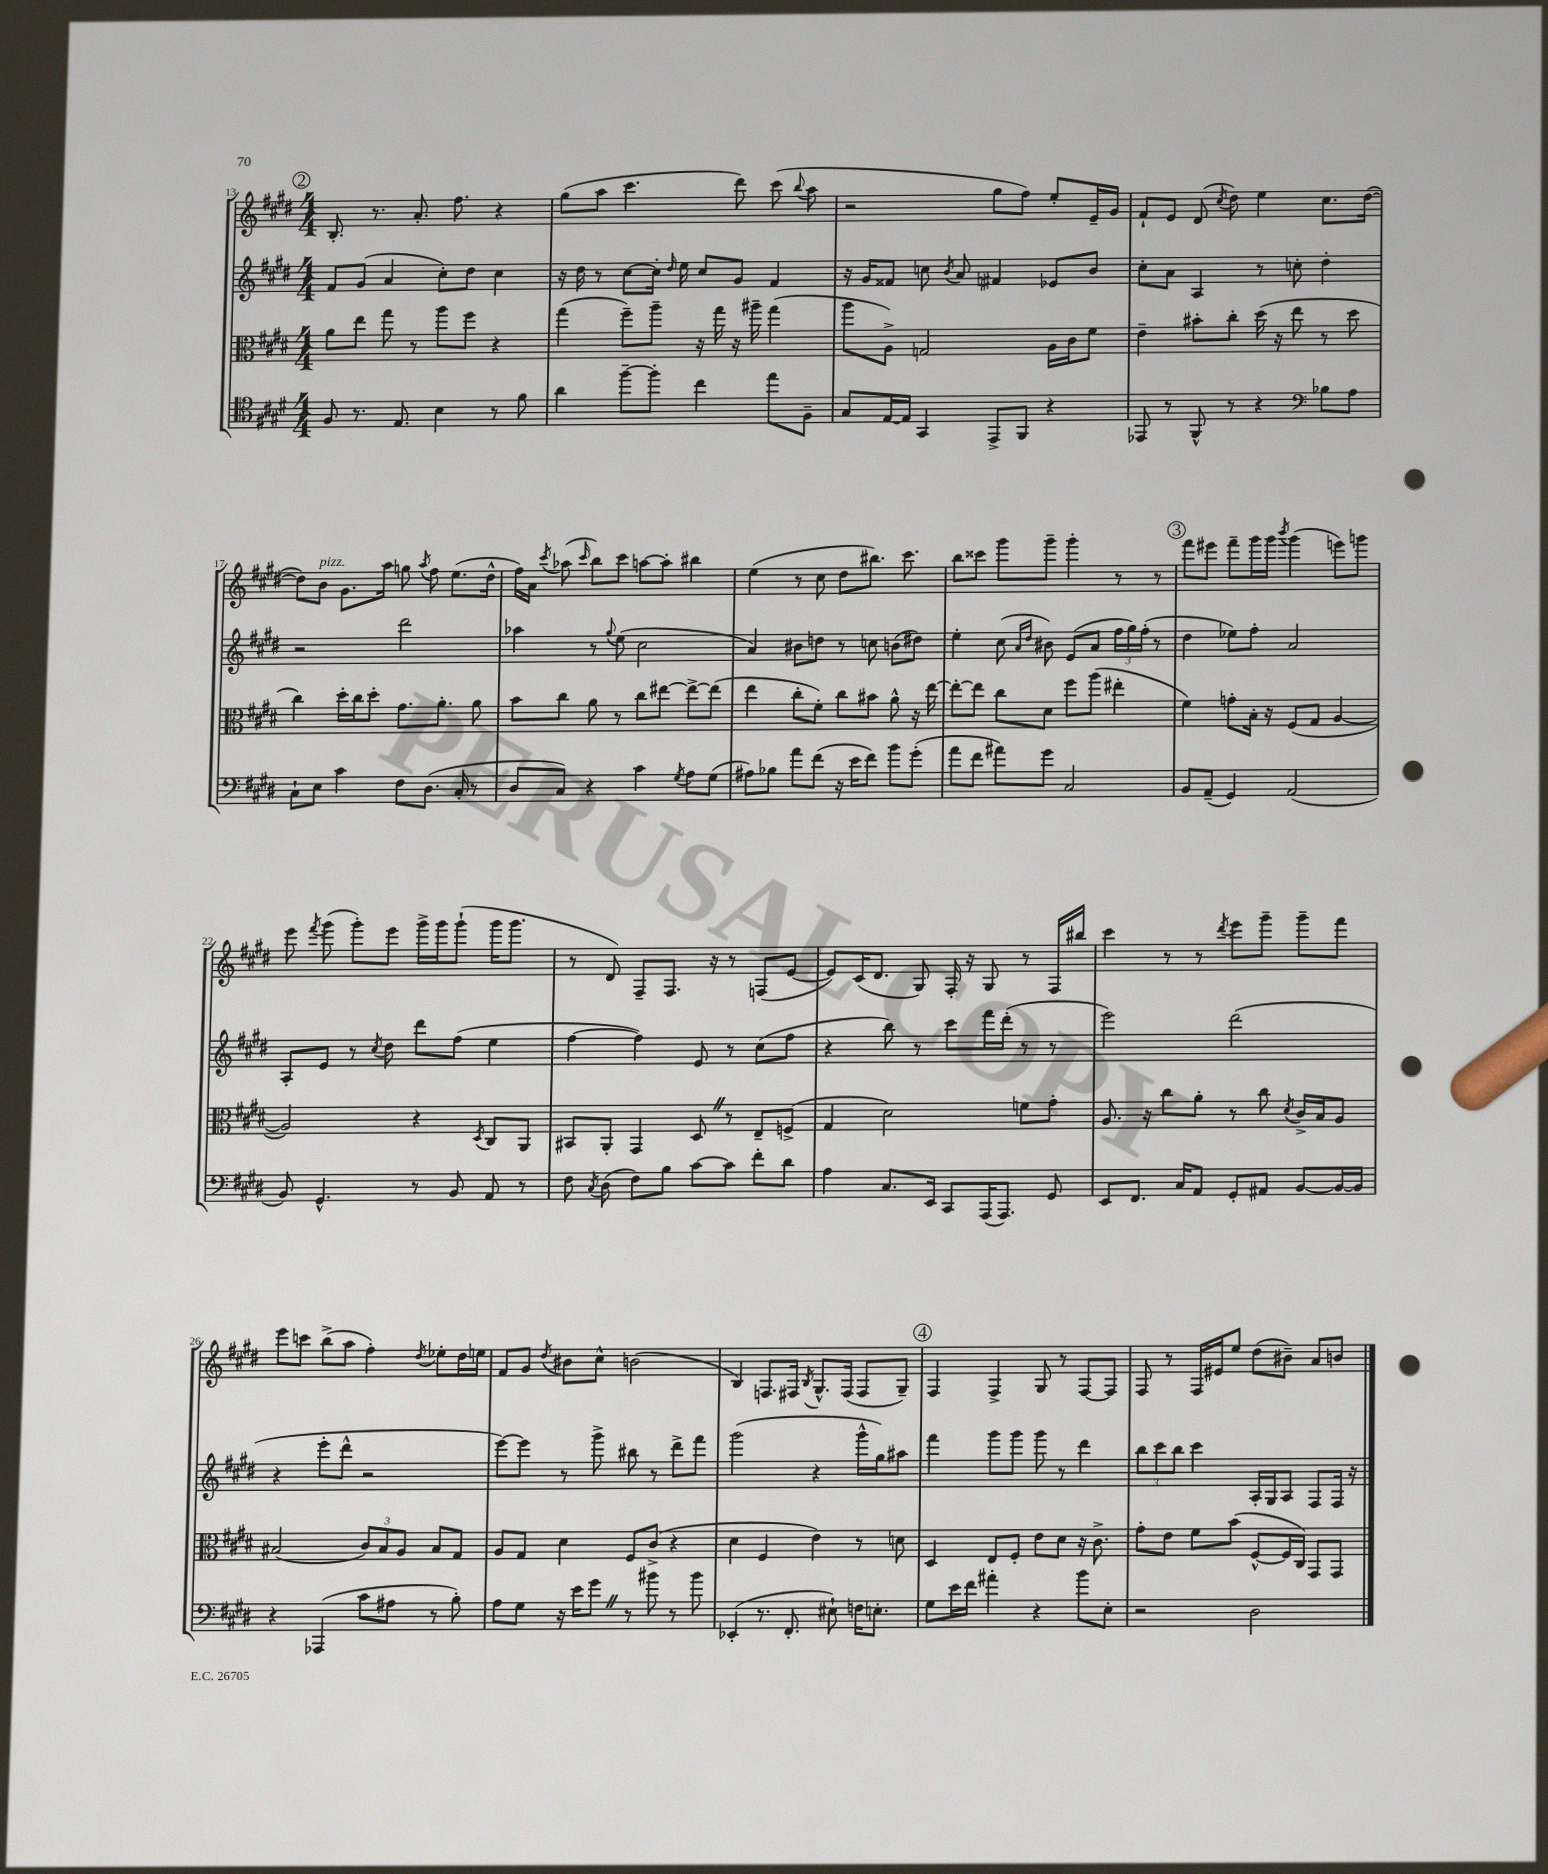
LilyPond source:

<<
\new StaffGroup <<
\new Staff = "s0" {
    \clef treble \key e \major \numericTimeSignature \time 4/4
    \autoBeamOff \mark \markup { \circle "2" } b8.-. r8. a'8.-. fis''8. r4 |
    gis''8[( a''8] cis'''4. dis'''8) cis'''8( \appoggiatura { b''8 } a''8 |
    r2 gis''8[ fis''8]) e''8[-. e'16-- gis'16] |
    fis'8[-! e'8] dis'8( \acciaccatura { cis''8 } dis''8) e''4 cis''8.[ dis''16]~( |
    dis''8[) b'8]^\markup { \italic "pizz." } gis'8.[ a''16] g''8 \acciaccatura { a''8 } fis''8 e''8.[( dis''16]-^ |
    fis''16[) a'16] \acciaccatura { cis'''8 } aes''8( \grace { cis'''16 } b''8[) cis'''8] a''8[~ a''8]-. bis''4 |
    e''4( r8 cis''8 dis''8[ bis''8.]) cis'''8. |
    b''8[ cisis'''8] gis'''8[ gis'''8]-- gis'''4-. r8 r8 |
    \mark \markup { \circle "3" } fis'''8[ eis'''8] fis'''8[-- gis'''16 gis'''16] \acciaccatura { b'''8 } gis'''4( e'''8[) g'''8] |
    e'''8 \acciaccatura { fis'''8 } gis'''8( gis'''8[-.) e'''8] gis'''16[-> gis'''16 gis'''8]-!( gis'''16[ gis'''8.] |
    r8 dis'8) fis8[-- fis8.] r16 r8 f8[( e'8]~ |
    e'8[) cis'16( dis'8.] gis8) fis16-. r16 gis8 r8 fis16[ bis''16] |
    cis'''4 r8 r8 \acciaccatura { dis'''8 } e'''8[ gis'''8]-- gis'''8[-- fis'''8] |
    e'''8[ c'''8] b''8[->( a''8] fis''4-.) \acciaccatura { dis''8 } ees''8[-. dis''16 e''16] |
    fis'8[ gis'8] \acciaccatura { dis''8 } bis'8[ cis''8]-^ b'2( |
    b4) f8.[ fis16] \acciaccatura { b8 } gis8.[-^ fis16]( fis8[ gis8]--) |
    \mark \markup { \circle "4" } fis4 fis4-> gis8 r8 fis8[~ fis8] |
    fis8 r8 fis16[ eis'16 e''8] dis''8[( bis'8]--) a'8[ b'8] \bar "|." |
}
\new Staff = "s1" {
    \clef treble \key e \major \numericTimeSignature \time 4/4
    \autoBeamOff \mark \markup { \circle "2" } fis'8[ gis'8]( a'4 cis''8[-.) dis''8] cis''4 |
    r16 dis''16 r8 cis''8[~ cis''16]-. \grace { dis''16 } e''16 cis''8[ gis'8] fis'4 |
    r16 gis'16[ fisis'8] c''8 \acciaccatura { b'8 } a'8 fis'4 ees'8[ b'8] |
    cis''8[-. a'8] a4 r8 c''8-. dis''4-. |
    r2 dis'''2 |
    aes''4 r8 \appoggiatura { gis''8 } e''8( cis''2 |
    a'4) bis'8[ d''8] r8 c''8 b'8[( dis''8]) |
    e''4-. cis''8( \grace { a'16[ dis''16] } bis'8) e'8[( a'8] \tuplet 3/2 { fis''16[ gis''16) fis''16]-.( } r8 |
    \mark \markup { \circle "3" } dis''4 ees''8[) fis''8]-. a'2 |
    a8[-. e'8] r8 \acciaccatura { cis''8 } dis''8 dis'''8[ fis''8]( e''4 |
    fis''4~ fis''4) e'8 r8 cis''8[( fis''8] |
    r4 b''8) r8 cis'''8[ fis'''16 dis'''16]-.( r8 r8 |
    e'''2) dis'''2( |
    r4 e'''8[-. dis'''8]-^ r2 |
    e'''8[~) e'''8] r8 gis'''8-> bis''8 r8 dis'''8[-> fis'''8] |
    gis'''2( r4 gis'''16[-^ gis''16) ais''8] |
    \mark \markup { \circle "4" } fis'''4 gis'''8[ gis'''8] gis'''8 r8 dis'''4 |
    \tuplet 3/2 { b''8[ cis'''8 b''8] } cis'''4 a16[-. gis16 a8] fis8[ fis16] r16 \bar "|." |
}
\new Staff = "s2" {
    \clef alto \key e \major \numericTimeSignature \time 4/4
    \autoBeamOff \mark \markup { \circle "2" } a'8[ e''8] gis''8 r8 a''8[ fis''8] r4 |
    gis''4( fis''8[--) a''8]-- r16 gis''16 r16 ais''16-- gis''4( |
    a''8[ a8]->) g2 a16[ cis'16 fis'8] |
    e'4-- bis'8[-. cis''8]-. dis''16( r16 e''8 r8 dis''8 |
    cis''4) dis''16[-. cis''16 dis''8]-. gis'8.[ a'8.]-. a'8 |
    b'8[ cis''8] a'8 r8 cis''8[ eis''8]~ eis''8[~-> eis''8]( |
    e''4 cis''8[-. fis'8]-.) cis''8[ bis'8] a'8-^ r16 e''16~ |
    e''8[~-. e''8] cis''8[ dis'8] fis''8[ a''8]( eis''4-. |
    \mark \markup { \circle "3" } fis'4) g'8[-. b16]-. r16 fis8[( gis8] a4~ |
    a2) r4 \acciaccatura { dis8 } cis8[ a,8] |
    bis,8[ a,8]-. gis,4 dis8 \once \override BreathingSign.text = \markup { \musicglyph "scripts.caesura.straight" } \breathe r8 e8[-- f8]->( |
    gis4 dis'2) f'8[ gis'8]-. |
    a8. r16 cis''8[ a'8]-. r8 cis''8 \acciaccatura { dis'8 } cis'16[-> b16 a8] |
    bis2( \tuplet 3/2 { cis'8[) bis8 a8] } bis8[ gis8] |
    a8[ gis8] dis'4 fis8[ cis'8]->( r4 |
    dis'4 fis4 e'4) r8 d'8 |
    \mark \markup { \circle "4" } dis4 e8[ fis8]-. e'8[ dis'8] r16 cis'8.-> |
    gis'8[-. e'8] fis'8[ b'8]( fis8[~-^ fis16 cis16]) gis,8[ gis,8] \bar "|." |
}
\new Staff = "s3" {
    \clef tenor \key e \major \numericTimeSignature \time 4/4
    \autoBeamOff \mark \markup { \circle "2" } fis8 r8. e8. b4 r8 fis'8 |
    a'4 fis''8[~-- fis''8]-. cis''4 e''8[ fis8]-- |
    gis8[ e16~ e16] gis,4 e,8[-> fis,8] r4 |
    ees,8 r8 fis,8-^ r8 r4 \clef bass bes8[ a8] |
    cis8[-! e8] cis'4 fis8[ dis8.]( cis16-. r8 |
    dis8[ cis8]) r4 cis'4 \acciaccatura { gis8 } a8[ gis8]( |
    ais8[) bes8] a'8[ fis'8]( r16 e'16[ fis'8]) b'8[ gis'8]-.( |
    a'8[ fis'8] ais'8[) gis'8] cis2 |
    \mark \markup { \circle "3" } b,8[ a,8]--( gis,4) a,2( |
    b,8) gis,4.-^ r8 b,8 a,8 r8 |
    fis8 \acciaccatura { cis8 } dis8( fis8[) b8] cis'8[~ cis'8] fis'8[-. dis'8] |
    a4 cis8.[ e,16] cis,8[ a,,16( a,,8.]) gis,8 |
    e,8[ fis,8.] cis16[ a,8] gis,8[-. ais,8] b,8[~ b,16~ b,16] |
    r4 aes,,4( cis'8[ ais8] r8 b8-.) |
    a8[ gis8] r16 e'16[ gis'8] \once \override BreathingSign.text = \markup { \musicglyph "scripts.caesura.straight" } \breathe r8 bis'8 r8 bis'8 |
    ees,4-.( r8. fis,8.-. eis8-!) f16[ e8.]-. |
    \mark \markup { \circle "4" } gis8[ e'16 fis'16] ais'4-. r4 b'8[ e8]-. |
    r2 dis2 \bar "|." |
}
>>
>>
\layout { \context { \Score currentBarNumber = #13 } }
